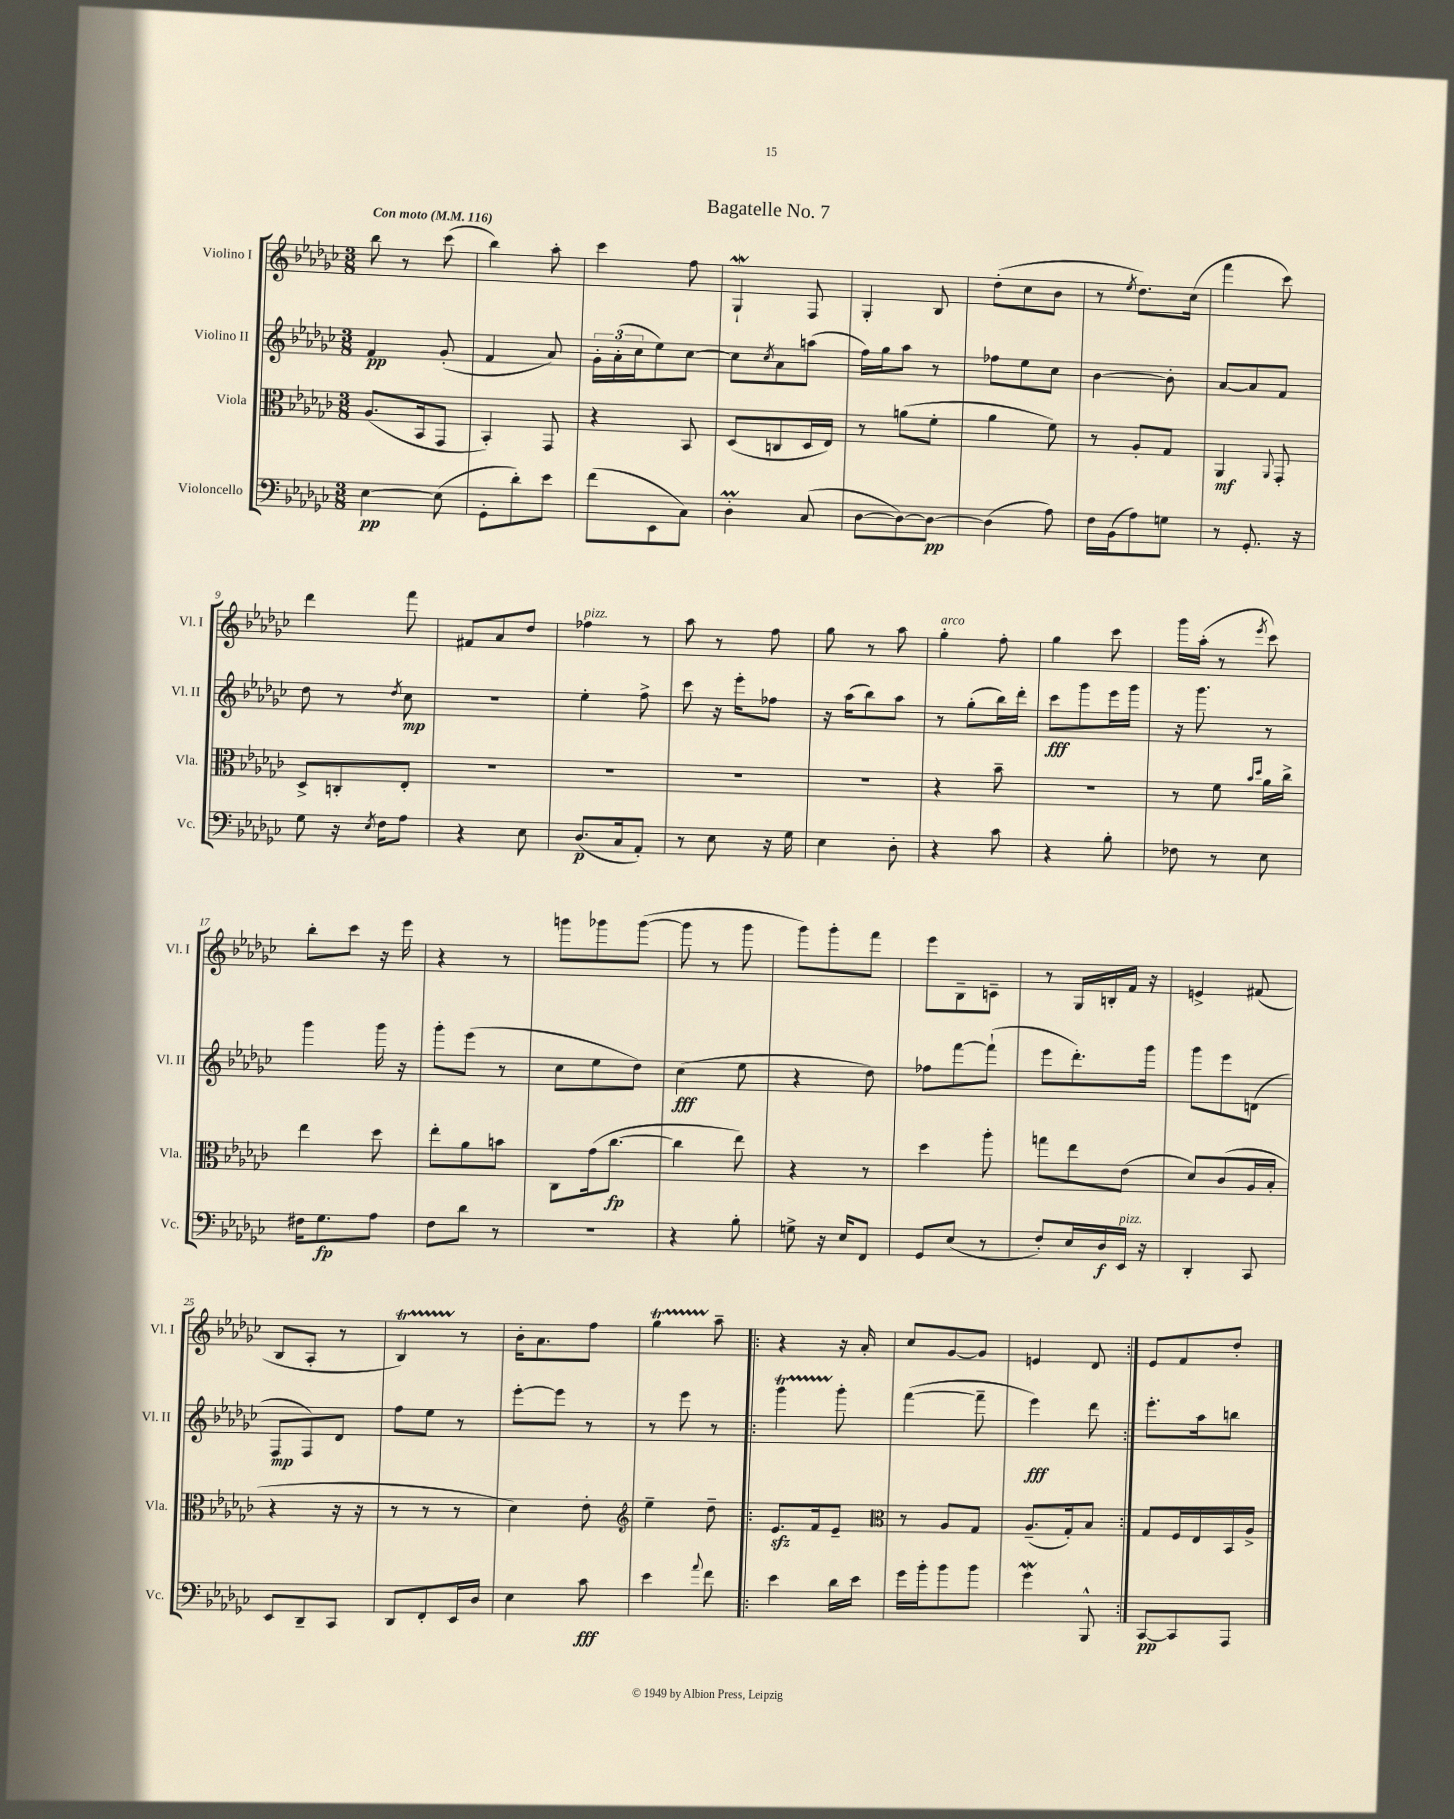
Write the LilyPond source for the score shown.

\header { title = "Bagatelle No. 7" }
<<
\new StaffGroup <<
\new Staff = "s0" \with { instrumentName = "Violino I" shortInstrumentName = "Vl. I" } {
    \clef treble \key ges \major \numericTimeSignature \time 3/8 \tempo "Con moto" 4 = 116
    bes''8 r8 ces'''8( |
    bes''4) aes''8-. |
    ces'''4 f''8 |
    ges4-!\mordent f8 |
    ges4-. bes8 |
    des''8-.( ces''8 bes'8 |
    r8 \acciaccatura { ees''8 } des''8.) ces''16( |
    f'''4 ces'''8) |
    des'''4 f'''8 |
    fis'8 aes'8 des''8 |
    fes''4^\markup { \italic "pizz." } r8 |
    aes''8 r8 f''8 |
    ges''8 r8 aes''8 |
    ges''4-.^\markup { \italic "arco" } f''8-. |
    ges''4 ces'''8 |
    ges'''16 aes''16-.( r8 \acciaccatura { ees'''8 } ces'''8) |
    bes''8-. ces'''8 r16 ees'''16 |
    r4 r8 |
    g'''8 ges'''8 ges'''8~( |
    ges'''8 r8 ges'''8 |
    ges'''8) ges'''8-. f'''8 |
    ees'''8 bes8-- c'8-- |
    r8 ges16 b16-. f'16 r16 |
    e'4-> fis'8( |
    bes8 aes8-. r8 |
    bes4\startTrillSpan) r8\stopTrillSpan |
    bes'16-. aes'8. f''8 |
    ges''4\startTrillSpan aes''8--\stopTrillSpan |
    \repeat volta 2 { r4 r16 aes'16-. |
    ces''8 ges'8~ ges'8 |
    e'4 des'8 | }
    ees'8 f'8 des''8-. \bar "|." |
}
\new Staff = "s1" \with { instrumentName = "Violino II" shortInstrumentName = "Vl. II" } {
    \clef treble \key ges \major \numericTimeSignature \time 3/8
    f'4\pp ges'8-.( |
    f'4 aes'8) |
    \tuplet 3/2 { ges'16-. aes'16-.( ces''16 } ees''8) ces''8~ |
    ces''8 \acciaccatura { ces''8 } aes'8 a''8( |
    f''16) ges''16 aes''8 r8 |
    fes''8 ees''8 ces''8 |
    bes'4~ bes'8-. |
    aes'8~ aes'8 f'8 |
    des''8 r8 \acciaccatura { des''8 } ces''8\mp |
    r4. |
    ees''4-. f''8-> |
    ces'''8 r16 ees'''16-. fes''8 |
    r16 aes''16( bes''8) aes''8 |
    r8 ges''8-.( bes''16) des'''16-. |
    ces'''8\fff ges'''8 ees'''16 ges'''16 |
    r16 ges'''8. r8 |
    ges'''4 ges'''16 r16 |
    ges'''8-. ees'''8( r8 |
    ces''8 ees''8 des''8) |
    ces''4\fff( ees''8 |
    r4 des''8) |
    fes''8 f'''8~ f'''8-!( |
    ees'''8 des'''8.-.) ges'''16 |
    ges'''8 ees'''8 d'8( |
    f8\mp f8) des'8 |
    f''8 ees''8 r8 |
    ees'''8~-. ees'''8 r8 |
    r8 ees'''8 r8 |
    \repeat volta 2 { ges'''4\startTrillSpan ges'''8-.\stopTrillSpan |
    f'''4~( f'''8-- |
    ees'''4\fff) des'''8 | }
    ees'''8.-. aes''16 b''8 \bar "|." |
}
\new Staff = "s2" \with { instrumentName = "Viola" shortInstrumentName = "Vla." } {
    \clef alto \key ges \major \numericTimeSignature \time 3/8
    aes8.( bes,16 ges,8 |
    bes,4-.) ges,8 |
    r4 bes,8 |
    des8( c8 des16 ees16) |
    r8 a'8( f'8-. |
    aes'4 f'8) |
    r8 aes8-. ges8 |
    aes,4\mf \appoggiatura { aes,8 } ges,8-. |
    des8-> c8-. ees8-. |
    R4. |
    R4. |
    R4. |
    R4. |
    r4 bes'8-- |
    R4. |
    r8 f'8 \grace { bes'16 des''16 } aes'16 ces''16-> |
    ees''4 des''8 |
    ees''8-. aes'8 b'8 |
    ces8 ges'16( ces''8.~\fp |
    ces''4 ees''8) |
    r4 r8 |
    des''4 aes''8-. |
    g''8 ees''8 ees'8( |
    des'8) ces'8( aes16 bes16-. |
    r4 r16 r16 |
    r8 r8 r8 |
    des'4) ees'8-. |
    \clef treble ees''4-- des''8-- |
    \repeat volta 2 { ees'8.\sfz f'16 ees'8-- |
    \clef alto r8 aes8 ges8 |
    aes8.--( ges16-.) bes8 | }
    ges8 f16 ees16 bes,16 aes16-> \bar "|." |
}
\new Staff = "s3" \with { instrumentName = "Violoncello" shortInstrumentName = "Vc." } {
    \clef bass \key ges \major \numericTimeSignature \time 3/8
    ees4~\pp ees8( |
    ges,8-. des'8-.) ees'8 |
    f'8( ees,8 ces8) |
    des4-.\prall ces8( |
    des8~ des8~) des8~\pp |
    des4( aes8) |
    f16 bes,16( aes8) g8 |
    r8 ges,8.-. r16 |
    ges8 r16 \acciaccatura { ees8 } f16 aes8 |
    r4 ees8 |
    des8.\p( ces16 aes,8-.) |
    r8 ees8 r16 ges16 |
    ees4 des8-. |
    r4 ces'8 |
    r4 bes8-. |
    fes8 r8 ees8 |
    fis16 ges8.\fp aes8 |
    f8 des'8 r8 |
    R4. |
    r4 bes8-. |
    g8-> r16 ees16 f,8 |
    ges,8 ees8( r8 |
    f8-.) ees16 des16\f ees,16^\markup { \italic "pizz." } r16 |
    des,4-. ces,8 |
    ees,8 des,8-- ces,8 |
    des,8 f,8-. ees,16 des16 |
    ees4 ces'8\fff |
    ees'4 \appoggiatura { aes'8 } f'8 |
    \repeat volta 2 { ees'4 des'16 ees'16 |
    ges'16 bes'16-. bes'8 bes'8 |
    ges'4\mordent bes,,8-^ | }
    ces,8~\pp ces,8 aes,,8 \bar "|." |
}
>>
>>
